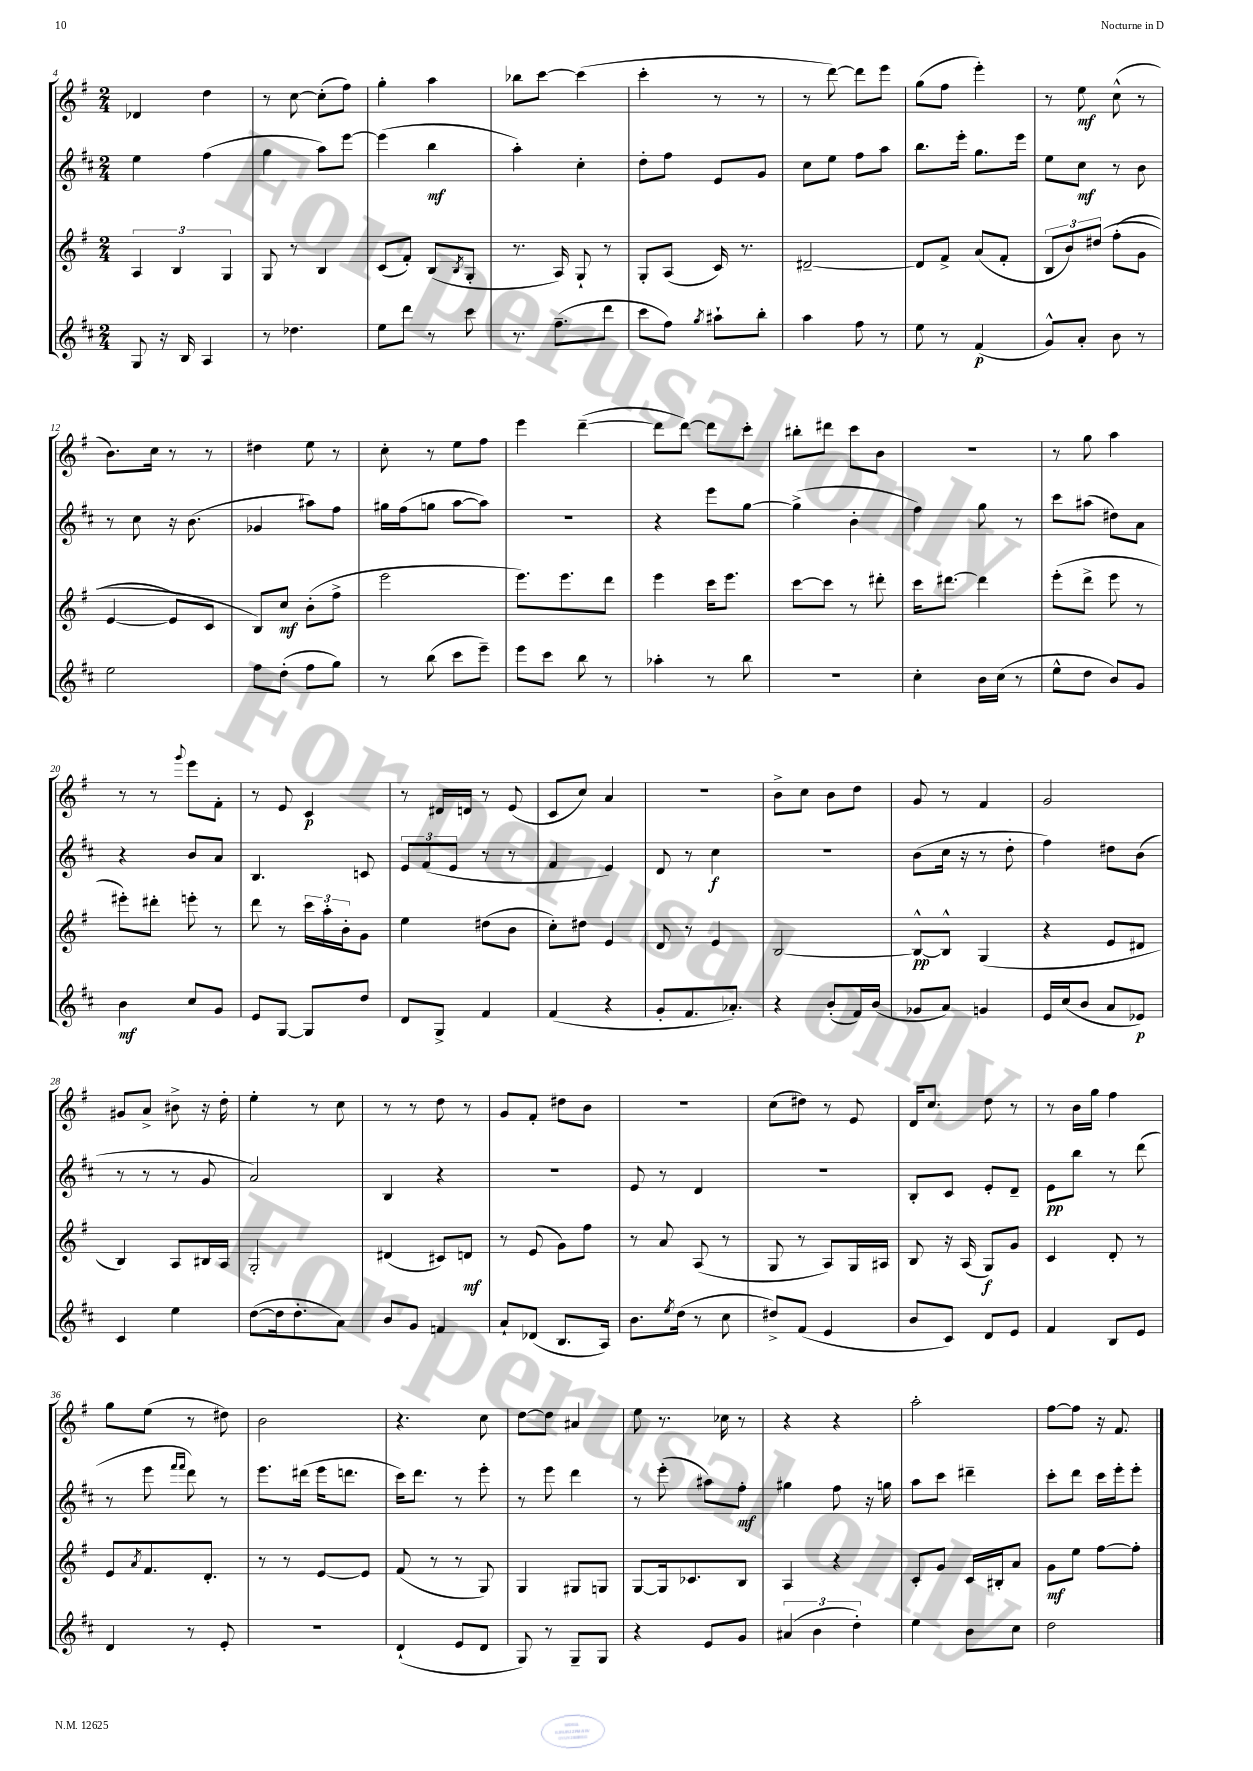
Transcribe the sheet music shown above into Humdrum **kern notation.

**kern	**dynam	**kern	**dynam	**kern	**dynam	**kern	**dynam
*part4	*part4	*part3	*part3	*part2	*part2	*part1	*part1
*staff4	*staff4	*staff3	*staff3	*staff2	*staff2	*staff1	*staff1
*clefG2	*	*clefG2	*	*clefG2	*	*clefG2	*
*k[f#c#]	*	*k[f#]	*	*k[f#c#]	*	*k[f#]	*
*M2/4	*	*M2/4	*	*M2/4	*	*M2/4	*
=4	=4	=4	=4	=4	=4	=4	=4
8G/	.	6A/	.	4ee\	.	4d-X/	.
16r	.	.	.	.	.	.	.
.	.	6B/	.	.	.	.	.
16B/	.	.	.	.	.	.	.
4A/	.	.	.	(4ff#\	.	4dd\	.
.	.	6G/	.	.	.	.	.
=5	=5	=5	=5	=5	=5	=5	=5
8r	.	8G/	.	4gg\	.	8r	.
4.dd-X\	.	8r	.	.	.	[8cc\	.
.	.	4B/	.	8aa\L)	.	(8cc'\L]	.
.	.	.	.	[8eee\J	.	8ff#\J)	.
=6	=6	=6	=6	=6	=6	=6	=6
8ee\L	.	(8c/L	.	(4eee\]	.	4gg'\	.
8ddd\J	.	8f#'/J)	.	.	.	.	.
8r	.	(8B/L	.	4bb\	mf	4aa\	.
.	.	8qB/	.	.	.	.	.
8ccc#\	.	8G'/J	.	.	.	.	.
=7	=7	=7	=7	=7	=7	=7	=7
8.r	.	8.r	.	4aa'\)	.	8bb-X\L	.
.	.	.	.	.	.	[8ccc\J	.
(8.ff#~\L	.	16A/)	.	.	.	.	.
.	.	8G`/	.	4cc#'\	.	(4ccc\]	.
8ddd\J	.	8r	.	.	.	.	.
=8	=8	=8	=8	=8	=8	=8	=8
8ccc#\L	.	8G'/L	.	8dd'\L	.	4ccc'\	.
8ff#\J)	.	(8A/J	.	8ff#\J	.	.	.
8qgg/	.	.	.	.	.	.	.
8aa#X`\L	.	16c/)	.	8e/L	.	8r	.
.	.	8.r	.	.	.	.	.
8bb'\J	.	.	.	8g/J	.	8r	.
=9	=9	=9	=9	=9	=9	=9	=9
4aa\	.	[2d#X~/	.	8cc#\L	.	8r	.
.	.	.	.	8ee\J	.	[8ddd\)	.
8ff#\	.	.	.	8ff#\L	.	8ddd\L]	.
8r	.	.	.	8aa\J	.	8eee\J	.
=10	=10	=10	=10	=10	=10	=10	=10
8ee\	.	8d#/L]	.	8.bb\L	.	(8gg\L	.
8r	.	8f#^/J	.	.	.	8ff#\J	.
.	.	.	.	16eee'\Jk	.	.	.
(4f#/	p	(8a/L	.	8.gg\L	.	4eee'\)	.
.	.	8f#'/J	.	.	.	.	.
.	.	.	.	16eee\Jk	.	.	.
=11	=11	=11	=11	=11	=11	=11	=11
8g^^/L)	.	12B/L	.	8ee\L	.	8r	.
.	.	12b/)	.	.	.	.	.
8a'/J	.	.	.	8cc#\J	mf	8ee\	mf
.	.	(12dd#X/J	.	.	.	.	.
8b\	.	(8ff#'\L	.	8r	.	(8cc^^\	.
8r	.	8g\J	.	8b\	.	8r	.
!!LO:LB:g=z
=12	=12	=12	=12	=12	=12	=12	=12
2ee\	.	[4e/	.	8r	.	8.b\L)	.
.	.	.	.	8cc#\	.	.	.
.	.	.	.	.	.	16cc\Jk	.
.	.	8e/L])	.	16r	.	8r	.
.	.	.	.	(8.b\	.	.	.
.	.	8c/J	.	.	.	8r	.
=13	=13	=13	=13	=13	=13	=13	=13
8ff#\L	.	8B/L)	.	4g-X/	.	4dd#X\	.
(8dd'\J	.	8cc/J	mf	.	.	.	.
8ff#\L	.	(8b'\L	.	8aa#X\L)	.	8ee\	.
8gg\J)	.	8ff#^\J	.	8ff#\J	.	8r	.
=14	=14	=14	=14	=14	=14	=14	=14
8r	.	2eee\	.	16gg#X\LL	.	8cc'\	.
.	.	.	.	(16ff#\J	.	.	.
(8bb\	.	.	.	8ggn\J	.	8r	.
8ccc#\L	.	.	.	[8aa\L	.	8ee\L	.
8eee~\J)	.	.	.	8aa\J])	.	8ff#\J	.
=15	=15	=15	=15	=15	=15	=15	=15
8eee\L	.	8.eee\L)	.	2r	.	4eee\	.
8ccc#\J	.	.	.	.	.	.	.
.	.	8.eee\	.	.	.	.	.
8bb\	.	.	.	.	.	([4ddd~\	.
8r	.	8ddd\J	.	.	.	.	.
=16	=16	=16	=16	=16	=16	=16	=16
4aa-X'\	.	4eee\	.	4r	.	8ddd\L]	.
.	.	.	.	.	.	[8ddd\J)	.
8r	.	16ccc\KL	.	8eee\L	.	8ddd\L]	.
.	.	8.eee\J	.	.	.	.	.
8bb\	.	.	.	[8gg\J	.	8ccc'\J	.
=17	=17	=17	=17	=17	=17	=17	=17
2r	.	[8ccc\L	.	(4gg^\]	.	8bb#X'\L	.
.	.	8ccc\J]	.	.	.	8ddd#X\J	.
.	.	8r	.	4b'\	.	8ccc\L	.
.	.	8ddd#X'\	.	.	.	8b\J	.
=18	=18	=18	=18	=18	=18	=18	=18
4cc#'\	.	16ccc\KL	.	4ff#\)	.	2r	.
.	.	[8.ddd#X\J	.	.	.	.	.
16b\LL	.	4ddd#\]	.	8gg\	.	.	.
(16cc#\JJ	.	.	.	.	.	.	.
8r	.	.	.	8r	.	.	.
=19	=19	=19	=19	=19	=19	=19	=19
8ee^^\L	.	(8eee'\L	.	8ccc#\L	.	8r	.
8dd\J	.	8ddd^\J	.	(8aa#X\J	.	8gg\	.
8b/L)	.	8eee\	.	8dd#X\L)	.	4aa\	.
8g/J	.	8r	.	8a\J	.	.	.
!!LO:LB:g=z
=20	=20	=20	=20	=20	=20	=20	=20
4b\	mf	8eee#X'\L)	.	4r	.	8r	.
.	.	8ddd#X'\J	.	.	.	8r	.
.	.	.	.	.	.	8qqggg/	.
8cc#/L	.	8eeen'\	.	8b/L	.	8eee\L	.
8g/J	.	8r	.	8a/J	.	8f#'\J	.
=21	=21	=21	=21	=21	=21	=21	=21
8e/L	.	8ddd\	.	4.B/	.	8r	.
[8G/J	.	8r	.	.	.	8e/	.
8G/L]	.	24ccc\LL	.	.	.	4c/	p
.	.	24aa'\	.	.	.	.	.
.	.	24b'\J	.	.	.	.	.
8dd/J	.	8g\J	.	8cn/	.	.	.
=22	=22	=22	=22	=22	=22	=22	=22
8d/L	.	4ee\	.	12e/L	.	8r	.
.	.	.	.	(12f#/	.	.	.
8G^/J	.	.	.	.	.	16d#X/LL	.
.	.	.	.	12e/J	.	.	.
.	.	.	.	.	.	16dn/JJ	.
4f#/	.	(8dd#X\L	.	8r	.	8r	.
.	.	8b\J	.	8r	.	(8e/	.
=23	=23	=23	=23	=23	=23	=23	=23
(4f#/	.	8cc'\L)	.	4f#/	.	8c/L	.
.	.	8dd#X\J	.	.	.	8cc/J)	.
4r	.	4e/	.	4e/)	.	4a/	.
=24	=24	=24	=24	=24	=24	=24	=24
8g'/L	.	8d/	.	8d/	.	2r	.
8.f#/	.	8r	.	8r	.	.	.
.	.	4e/	.	4cc#\	f	.	.
8.a-X'/J)	.	.	.	.	.	.	.
=25	=25	=25	=25	=25	=25	=25	=25
4r	.	[2B/	.	2r	.	8b^\L	.
.	.	.	.	.	.	8cc\J	.
(8b'/L	.	.	.	.	.	8b\L	.
16f#/L)	.	.	.	.	.	8dd\J	.
(16b/JJ	.	.	.	.	.	.	.
=26	=26	=26	=26	=26	=26	=26	=26
8g-X/L	.	8B^^/L_	pp	(8b\L	.	8g/	.
8a/J)	.	8B^^/J]	.	16cc#\Jk	.	8r	.
.	.	.	.	16r	.	.	.
4gn/	.	(4G/	.	8r	.	4f#/	.
.	.	.	.	8dd'\	.	.	.
=27	=27	=27	=27	=27	=27	=27	=27
16e/LL	.	4r	.	4ff#\)	.	2g/	.
(16cc#/J	.	.	.	.	.	.	.
8b/J	.	.	.	.	.	.	.
8a/L	.	8e/L	.	8dd#X\L	.	.	.
8e-X/J)	p	8d#X/J	.	(8b\J	.	.	.
!!LO:LB:g=z
=28	=28	=28	=28	=28	=28	=28	=28
4c#/	.	4B/)	.	8r	.	8g#X/L	.
.	.	.	.	8r	.	8a^/J	.
4ee\	.	8A/L	.	8r	.	8b#X^\	.
.	.	16B#X/L	.	8g/	.	16r	.
.	.	16A/JJ	.	.	.	16dd'\	.
=29	=29	=29	=29	=29	=29	=29	=29
([8dd\L	.	2G'/	.	2a/)	.	4ee'\	.
16dd\k]	.	.	.	.	.	.	.
8.dd'\	.	.	.	.	.	.	.
.	.	.	.	.	.	8r	.
8a\J)	.	.	.	.	.	8cc\	.
=30	=30	=30	=30	=30	=30	=30	=30
8b/L	.	(4d#X/	.	4B/	.	8r	.
8g/J	.	.	.	.	.	8r	.
4fn/	.	8c#X/L)	.	4r	.	8dd\	.
.	.	8dn/J	mf	.	.	8r	.
=31	=31	=31	=31	=31	=31	=31	=31
8a`/L	.	8r	.	2r	.	8g/L	.
(8d-X/J	.	(8e/	.	.	.	8f#'/J	.
8.B/L	.	8g\L)	.	.	.	8dd#X\L	.
.	.	8ff#\J	.	.	.	8b\J	.
16A/Jk)	.	.	.	.	.	.	.
=32	=32	=32	=32	=32	=32	=32	=32
8.b\L	.	8r	.	8e/	.	2r	.
.	.	8a/	.	8r	.	.	.
8qee/	.	.	.	.	.	.	.
(16dd\Jk	.	.	.	.	.	.	.
8r	.	(8A/	.	4d/	.	.	.
8cc#\	.	8r	.	.	.	.	.
=33	=33	=33	=33	=33	=33	=33	=33
8dd#X^/L)	.	8G/	.	2r	.	(8cc\L	.
(8f#/J	.	8r	.	.	.	8dd#X\J)	.
4e/	.	8A/L)	.	.	.	8r	.
.	.	16G/L	.	.	.	8e/	.
.	.	16A#X/JJ	.	.	.	.	.
=34	=34	=34	=34	=34	=34	=34	=34
8b/L	.	8B/	.	8B'/L	.	16d/KL	.
.	.	.	.	.	.	8.cc/J	.
8c#/J)	.	16r	.	8c#/J	.	.	.
.	.	(16A/	.	.	.	.	.
8d/L	.	8G/L)	f	8e'/L	.	8dd\	.
8e/J	.	8g/J	.	8d~/J	.	8r	.
=35	=35	=35	=35	=35	=35	=35	=35
4f#/	.	4c/	.	8e\L	pp	8r	.
.	.	.	.	8bb\J	.	16b\LL	.
.	.	.	.	.	.	16gg\JJ	.
8B/L	.	8d'/	.	8r	.	4ff#\	.
8e/J	.	8r	.	(8ddd\	.	.	.
!!LO:LB:g=z
=36	=36	=36	=36	=36	=36	=36	=36
4d/	.	8e/L	.	8r	.	8gg\L	.
.	.	8qa/	.	.	.	.	.
.	.	8.f#/	.	8eee\	.	(8ee\J	.
.	.	.	.	16qqfff#/LL	.	.	.
.	.	.	.	16qqfff#/JJ	.	.	.
8r	.	.	.	8ddd\)	.	8r	.
.	.	8.d'/J	.	.	.	.	.
8e'/	.	.	.	8r	.	8dd#X\)	.
=37	=37	=37	=37	=37	=37	=37	=37
2r	.	8r	.	8.eee\L	.	2b\	.
.	.	8r	.	.	.	.	.
.	.	.	.	(16ddd#X\Jk	.	.	.
.	.	[8e/L	.	16eee\KL	.	.	.
.	.	.	.	8.dddn\J	.	.	.
.	.	8e/J]	.	.	.	.	.
=38	=38	=38	=38	=38	=38	=38	=38
(4d`/	.	(8f#/	.	16ccc#\KL)	.	4.r	.
.	.	.	.	8.ddd\J	.	.	.
.	.	8r	.	.	.	.	.
8e/L	.	8r	.	8r	.	.	.
8d/J	.	8G/)	.	8eee'\	.	8cc\	.
=39	=39	=39	=39	=39	=39	=39	=39
8G/)	.	4G/	.	8r	.	[8dd\L	.
8r	.	.	.	8eee\	.	8dd\J]	.
8G~/L	.	8G#X/L	.	4ddd\	.	4a#X/	.
8G/J	.	8Gn/J	.	.	.	.	.
=40	=40	=40	=40	=40	=40	=40	=40
4r	.	[8G/L	.	8r	.	8ee\	.
.	.	16G/k]	.	(8eee'\	.	8.r	.
.	.	8.c-X/	.	.	.	.	.
8e/L	.	.	.	8aa#X\L)	.	.	.
.	.	.	.	.	.	16cc-X\	.
8g/J	.	8B/J	.	8ff#'\J	mf	8r	.
=41	=41	=41	=41	=41	=41	=41	=41
(6a#X/	.	4A/	.	4gg#X\	.	4r	.
6b\	.	.	.	.	.	.	.
.	.	4r	.	8ff#\	.	4r	.
6dd'\)	.	.	.	.	.	.	.
.	.	.	.	16r	.	.	.
.	.	.	.	16ggn\	.	.	.
=42	=42	=42	=42	=42	=42	=42	=42
4ee\	.	8c'/L	.	8aa\L	.	2aa'\	.
.	.	8g/J	.	8ccc#\J	.	.	.
8b\L	.	16c/LL	.	4ddd#X~\	.	.	.
.	.	16B#X'/J	.	.	.	.	.
8cc#\J	.	8a/J	.	.	.	.	.
=43	=43	=43	=43	=43	=43	=43	=43
2dd\	.	8g\L	mf	8ccc#'\L	.	[8ff#\L	.
.	.	8ee\J	.	8ddd\J	.	8ff#\J]	.
.	.	[8ff#\L	.	16ccc#\LL	.	16r	.
.	.	.	.	16eee'\J	.	8.f#/	.
.	.	8ff#'\J]	.	8eee'\J	.	.	.
==	==	==	==	==	==	==	==
*-	*-	*-	*-	*-	*-	*-	*-
